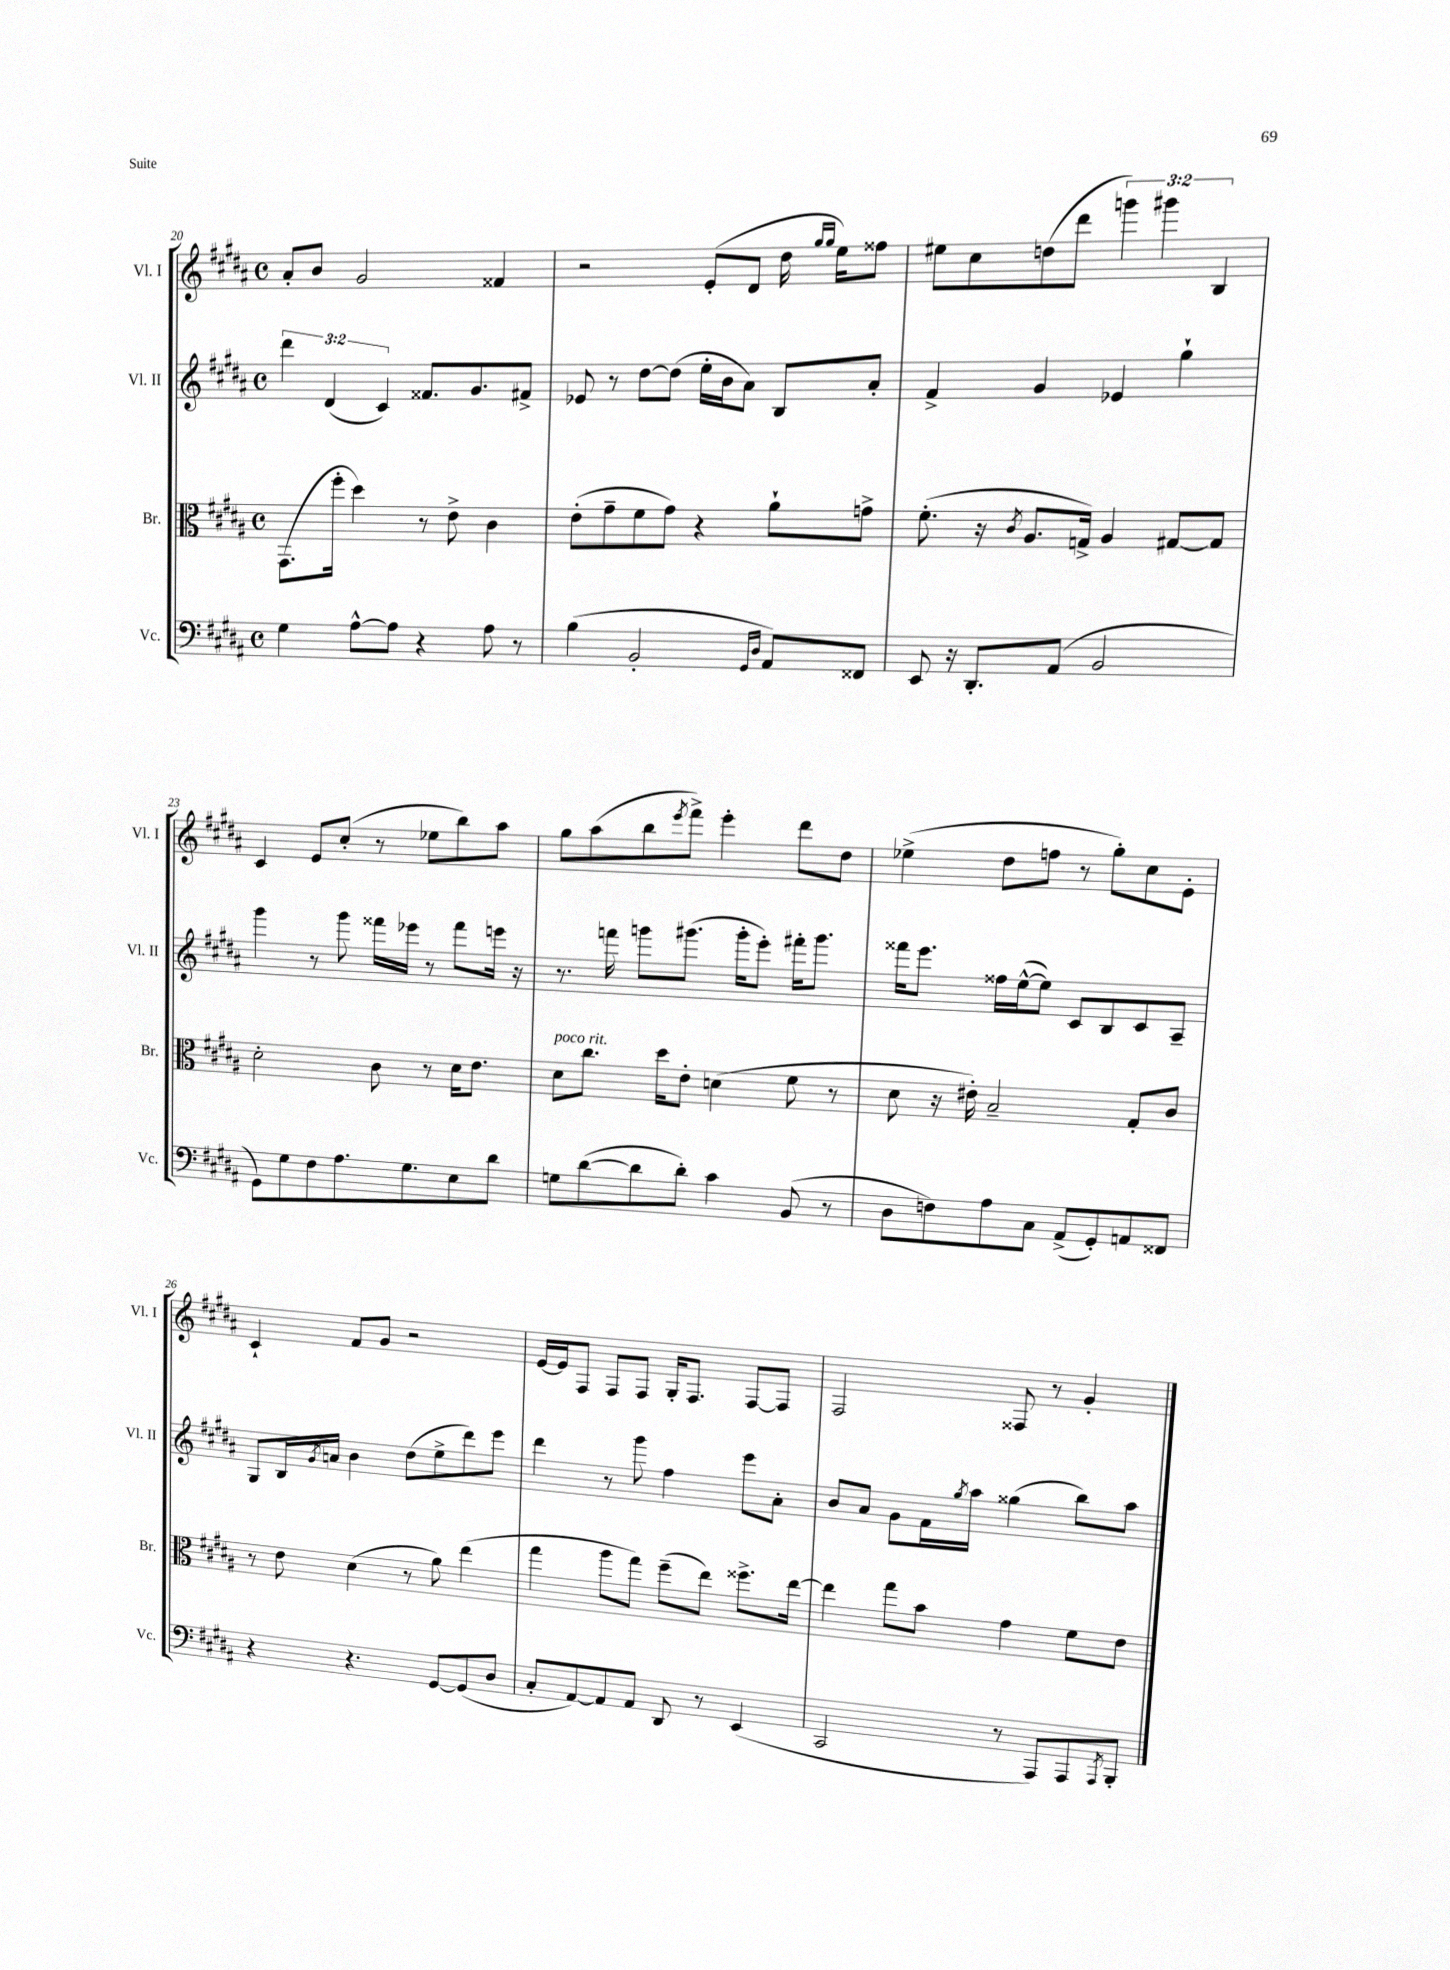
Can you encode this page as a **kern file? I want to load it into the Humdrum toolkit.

**kern	**kern	**kern	**kern
*staff4	*staff3	*staff2	*staff1
*clefF4	*clefC3	*clefG2	*clefG2
*k[f#c#g#d#a#]	*k[f#c#g#d#a#]	*k[f#c#g#d#a#]	*k[f#c#g#d#a#]
*M4/4	*M4/4	*M4/4	*M4/4
*met(c)	*met(c)	*met(c)	*met(c)
4G#	(8.GG#	6ddd#	8a#'
.	.	.	8b
.	.	(6d#	.
.	16ff#'	.	.
[8A#^^	4dd#)	.	2g#
.	.	6c#)	.
8A#]	.	.	.
4r	8r	8.f##	.
.	8e^	.	.
.	.	8.g#	.
8A#	4c#	.	4f##
8r	.	8f#^	.
=	=	=	=
(4B	(8e'	8e-	2r
.	8g#~	8r	.
2BB'	8f#	[8dd#	.
.	8g#)	(8dd#]	.
.	4r	16ee'	(8e'
.	.	16b	.
.	.	8a#)	8d#
16qqGG#	.	.	.
16qqD#	.	.	.
8AA#)	8a#`	8B	16dd#
.	.	.	16qqgg#
.	.	.	16qqgg#
.	.	.	16ee)
8FF##	8g^	8a#'	8ff##
=	=	=	=
8EE	(8.f#'	4f#^	8ee#
16r	.	.	8cc#
8.DD#'	16r	.	.
.	8qc#	.	.
.	8.A#	4g#	(8dd
(8AA#	.	.	8ddd#
.	16G^)	.	.
2BB	4A#	4e-	6ggg)
.	.	.	6ggg#
.	[8G#	4gg#`	.
.	.	.	6B
.	8G#]	.	.
=	=	=	=
8GG#)	2d#'	4ggg#	4c#
8G#	.	.	.
8F#	.	8r	8e
8.A#	.	8ggg#	(8cc#'
.	8c#	16fff##	8r
8.G#	.	16eee-	.
.	8r	8r	8ee-
8E	16d#	8fff##	8bb)
.	8.e	.	.
8d#	.	16eee	8aa#
.	.	16r	.
=	=	=	=
8G	8d#	8.r	8gg#
([8d#	8.cc#	.	(8aa#
.	.	16fff	.
8d#]	.	8ggg	8bb
.	16dd#	.	.
.	.	.	8qeee
8d#')	8e'	(8.ggg#	8fff#^)
4c#	(4d	.	4eee'
.	.	16ggg#'	.
.	.	8eee')	.
(8BB	8f#	16fff#'	8ddd#
.	.	8.ggg#	.
8r	8r	.	8dd#
=	=	=	=
8D#	8d#	16fff##	(4ee-^
.	.	8.eee	.
8F)	16r	.	.
.	16e#')	.	.
8A#	2B~	16ff##	8dd#
.	.	([16ee^^	.
8C#	.	8ee])	8ff
(8AA#^	.	8c#	8r
8GG#')	.	8B	8gg#')
8AA	8G#'	8c#	8cc#
8FF##	8c#	8A#~	8e'
=	=	=	=
4r	8r	8G#	4c#`
.	8e	16B	.
.	.	8qg#	.
.	.	16a	.
4.r	(4d#	4b	8f#
.	.	.	8g#
.	8r	(8dd#	2r
[8GG#	8a#)	8ee^	.
(8GG#]	(4ee	8ddd#)	.
8D#	.	8eee	.
=	=	=	=
8C#'	4gg#	4ddd#	[16e
.	.	.	16e]
[8AA#)	.	.	8F#
8AA#]	8aa#	8r	8F#
8AA#	8gg#)	8ggg#	8F#
8DD#	(8ff#~	4ff#	16G#'
.	.	.	8.F#
8r	8ee)	.	.
(4EE	8.ff##^	8eee	[8F#
.	.	8a#'	8F#]
.	[16ee	.	.
=	=	=	=
2CC#	4ee]	8b	2F#
.	.	8a#	.
.	8gg#	8g#	.
.	8b	16f#	.
.	.	8qgg#	.
.	.	16aa#	.
8r	4g#	(4gg##	8F##
8AAA#)	.	.	8r
8AAA#	8f#	8bb)	4g#'
8qAAA#	.	.	.
8BBB'	8e	8aa#	.
==	==	==	==
*-	*-	*-	*-
